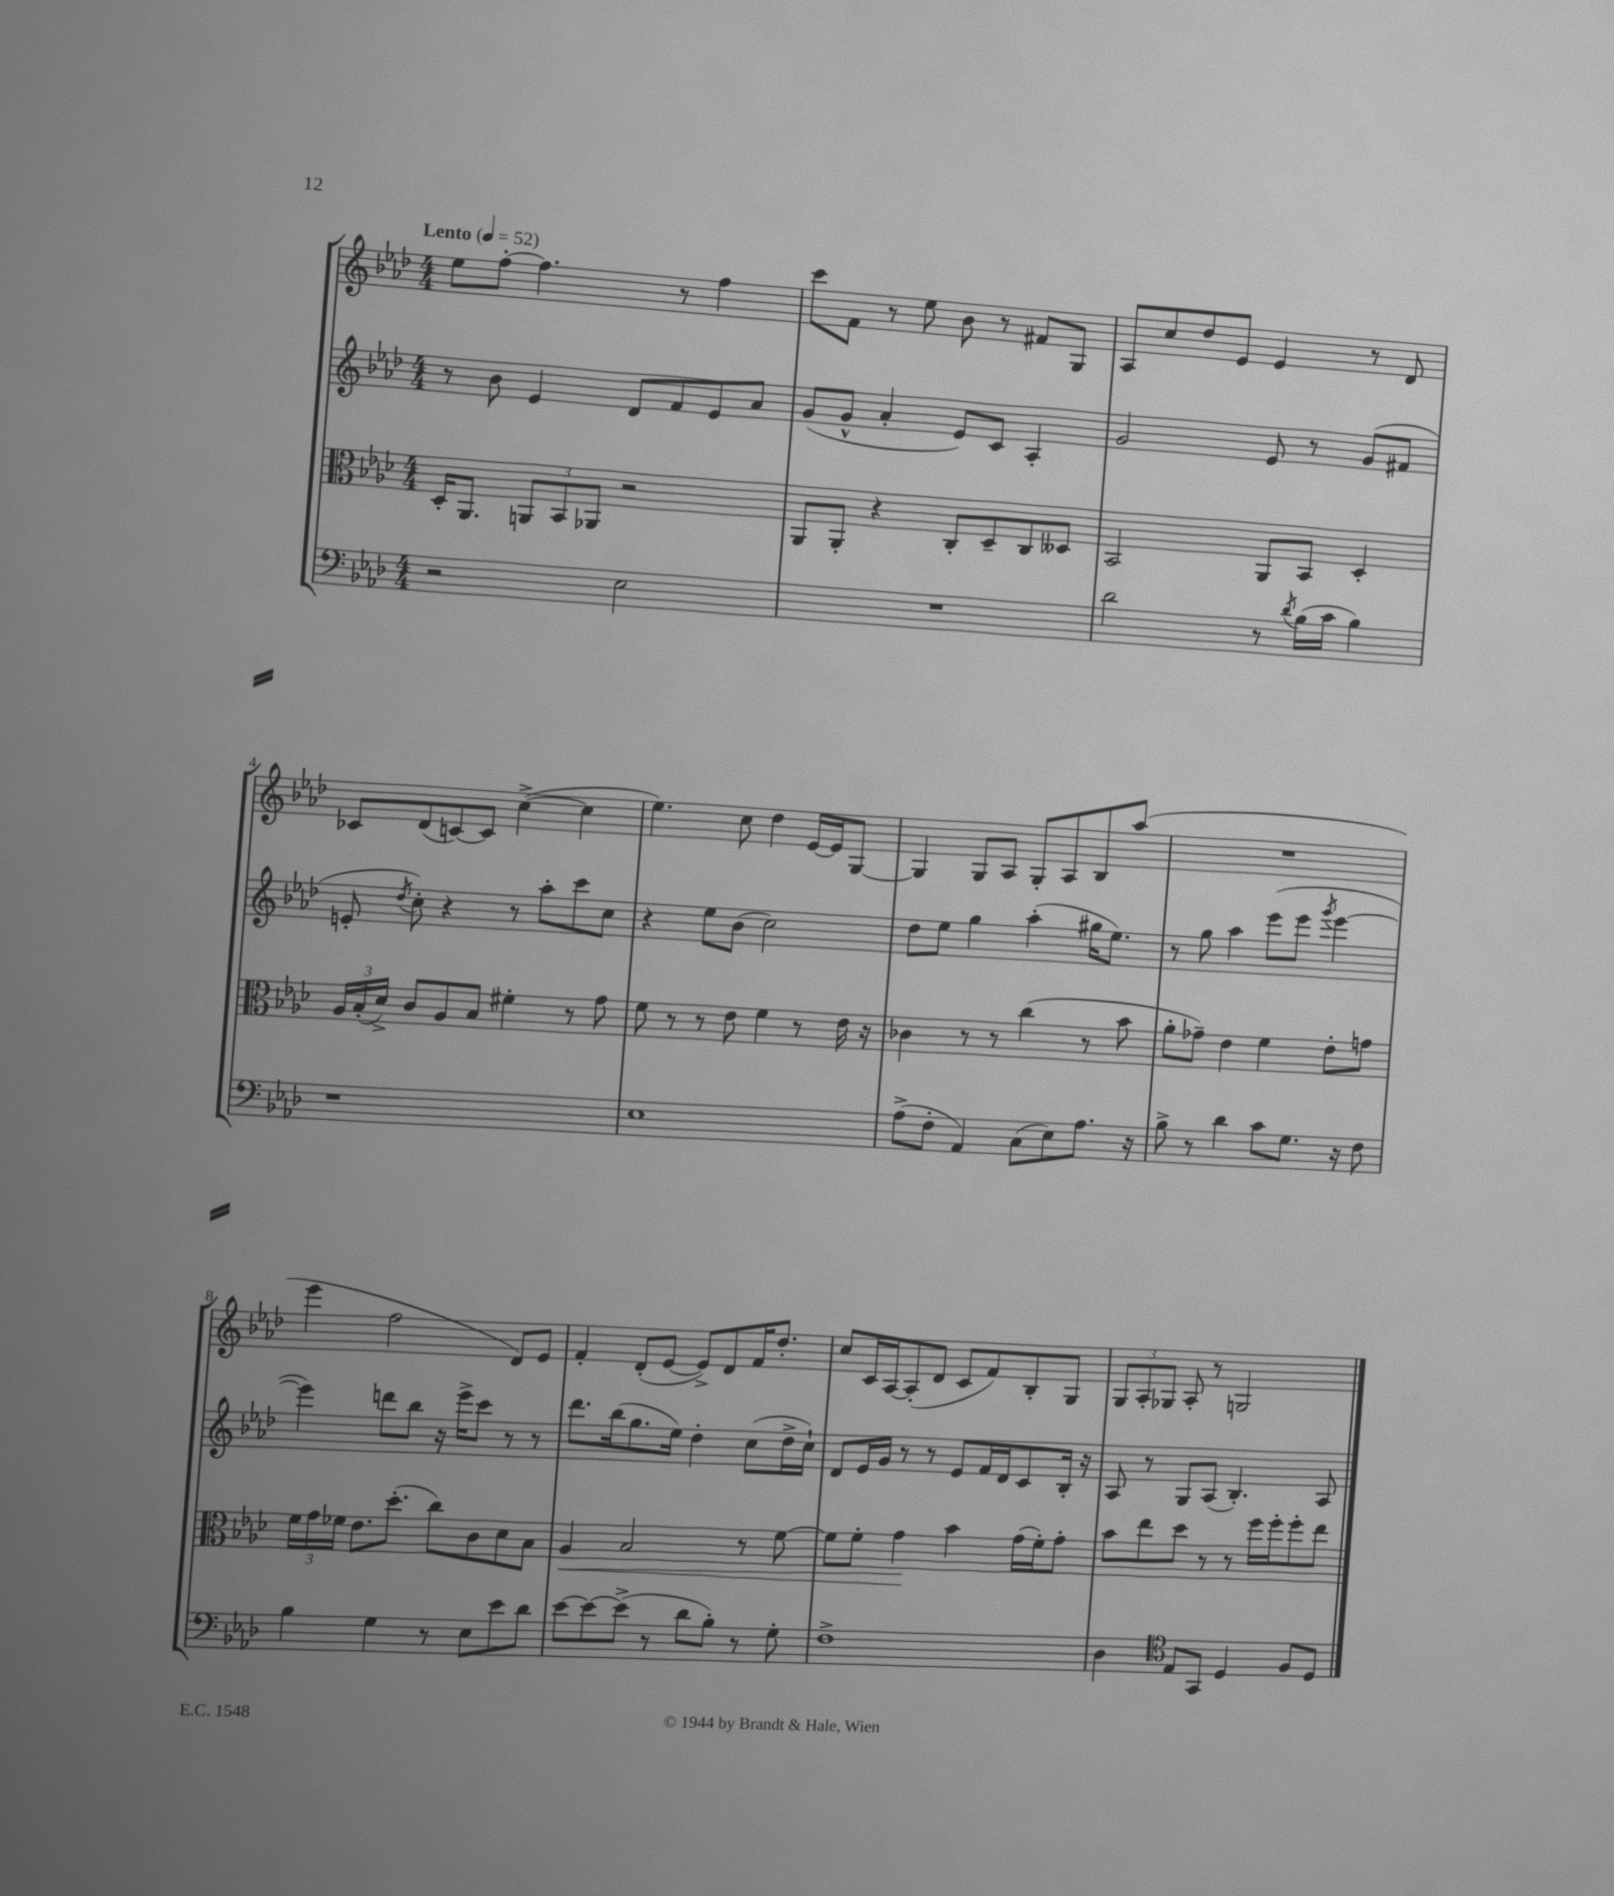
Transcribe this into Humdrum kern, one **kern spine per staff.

**kern	**kern	**dynam	**kern	**kern
*part4	*part3	*part3	*part2	*part1
*staff4	*staff3	*staff3	*staff2	*staff1
*clefF4	*clefC3	*	*clefG2	*clefG2
*k[b-e-a-d-]	*k[b-e-a-d-]	*	*k[b-e-a-d-]	*k[b-e-a-d-]
*M4/4	*M4/4	*	*M4/4	*M4/4
*MM52	*MM52	*	*MM52	*MM52
=1	=1	=1	=1	=1
!	!	!	!	!LO:TX:a:B:t=Lento
2r	16D-'/KL	.	8r	8ee-\L
.	8.AA-/J	.	.	.
.	.	.	8b-\	[8ff'\J
.	12AAn/L	.	4e-/	4.ff\]
.	12BB-/	.	.	.
.	12AA-X/J	.	.	.
2E-\	2r	.	8d-/L	.
.	.	.	8f/	8r
.	.	.	8e-/	4ff\
.	.	.	8a-/J	.
=2	=2	=2	=2	=2
1r	8AA-/L	.	(8g/L	8ccc\L
.	8AA-'/J	.	8g^^/J	8f\J
.	4r	.	4a-'/	8r
.	.	.	.	8ee-\
.	8C'/L	.	8e-/L)	8b-\
.	8D-~/	.	8c/J	8r
.	8C/	.	4A-'/	8f#X/L
.	8D--X/J	.	.	8G/J
=3	=3	=3	=3	=3
2d-\	2BB-/	.	2g/	8A-/L
.	.	.	.	8cc/
.	.	.	.	8dd-/
.	.	.	.	8e-/J
8r	8AA-/L	.	8e-/	4e-/
8qd-/	.	.	.	.
(16B-\LL	8BB-/J	.	8r	.
16c\JJ	.	.	.	.
4B-\)	4D-'/	.	(8g/L	8r
.	.	.	8f#X/J	8d-/
!!LO:LB:g=z
=4	=4	=4	=4	=4
1r	24A-/LL	.	8en'/	8c-X/L
.	(24B-'/	.	.	.
.	24d-^/JJ)	.	.	.
.	.	.	8qdd-/	.
.	8c/L	.	8cc'\)	(8d-/
.	8A-/	.	4r	[8cn/)
.	8B-/J	.	.	8c/J]
.	4f#X'\	.	8r	([4cc^\
.	.	.	8aa-'\L	.
.	8r	.	8ccc\	4cc\]
.	8g\	.	8cc\J	.
=5	=5	=5	=5	=5
1E-	8f\	.	4r	4.ee-\)
.	8r	.	.	.
.	8r	.	8ee-\L	.
.	8e-\	.	(8b-\J	8cc\
.	4f\	.	2cc\)	4dd-\
.	8r	.	.	[16e-/LL
.	.	.	.	16e-/J]
.	16e-\	.	.	[8G/J
.	16r	.	.	.
=6	=6	=6	=6	=6
(8A-^\L	4c-X\	.	8dd-\L	4G/]
8F'\J	.	.	8ee-\J	.
4AA-/)	8r	.	4gg\	8G/L
.	8r	.	.	8A-/J
(8C\L	(4cc\	.	(4aa-'\	8G'/L
8E-\)	.	.	.	8A-/
8.A-\J	8r	.	16gg#X\KL	8B-/
.	.	.	8.ee-\J)	.
.	8b-\	.	.	(8aa-/J
16r	.	.	.	.
=7	=7	=7	=7	=7
8B-^\	8a-'\L	.	8r	1r
8r	8g-X~\J)	.	8gg\	.
4d-\	4e-\	.	4aa-\	.
8c\L	4f\	.	(8eee-\L	.
8.G\J	.	.	8eee-\J	.
.	.	.	8qggg/	.
.	8e-'\L	.	[4eee-\	.
16r	.	.	.	.
8F\	8gn\J	.	.	.
!!LO:LB:g=z
=8	=8	=8	=8	=8
4B-\	24f\LL	.	4eee-\])	4eee-\
.	24g\	.	.	.
.	24f-X\JJ	.	.	.
.	8.e-\L	.	.	.
4G\	.	.	8dddn\L	2ff\
.	(8.dd-'\J	.	.	.
.	.	.	8bb-\J	.
8r	8cc\L)	.	16r	.
.	.	.	16eee-^\KL	.
8E-\L	8c\	.	8ccc\J	.
8e-\	8d-\	.	8r	8d-/L)
8d-\J	8B-\J	.	8r	8e-/J
=9	=9	=9	=9	=9
!	!	!LO:HP:b	!	!
[8e-\L	4A-/	<	8.ddd-\L	4f'/
8e-\_	.	.	.	.
.	.	.	(16bb-\k	.
(8e-^\J]	2B-/	.	8.gg\	(8d-'/L
8r	.	.	.	[8e-/J
.	.	.	16ee-\Jk)	.
8d-\L	.	.	4dd-'\	8e-^/L])
8B-'\J)	.	.	.	8d-/
8r	8r	.	(8cc\L	16f/K
.	.	.	.	8.dd-'/J
8G'\	[8f\	.	16dd-^\L	.
.	.	.	16cc`\JJ)	.
=10	=10	=10	=10	=10
1F^	8f\L]	.	8d-/L	8cc/L
.	8f'\J	.	16e-/L	16c/L
.	.	.	16g/JJ	[16A-/J
.	4g\	.	8r	(8A-'/]
.	.	.	8r	8d-/J
.	4b-\	[	8e-/L	8c/L
.	.	.	16f/L	8f/)
.	.	.	16d-/J	.
.	(16g\LL	.	8c/	8B-'/
.	16f'\J)	.	.	.
.	8g'\J	.	16B-'/Jk	8G/J
.	.	.	16r	.
=11	=11	=11	=11	=11
4D-\	8b-\L	.	8A-/	12G/L
.	.	.	.	12A-'/
.	8ee-\	.	8r	.
.	.	.	.	12G-X/J
*clefC4	*	*	*	*
8E-/L	8dd-\J	.	8G/L	8A-'/
8GG/J	8r	.	(8A-/J	8r
4D-/	8r	.	4.B-'/)	2Gn/
.	16ff\LL	.	.	.
.	16ff'\J	.	.	.
8F/L	8ff'\	.	.	.
8D-/J	8ee-\J	.	8A-/	.
==	==	==	==	==
*-	*-	*-	*-	*-
